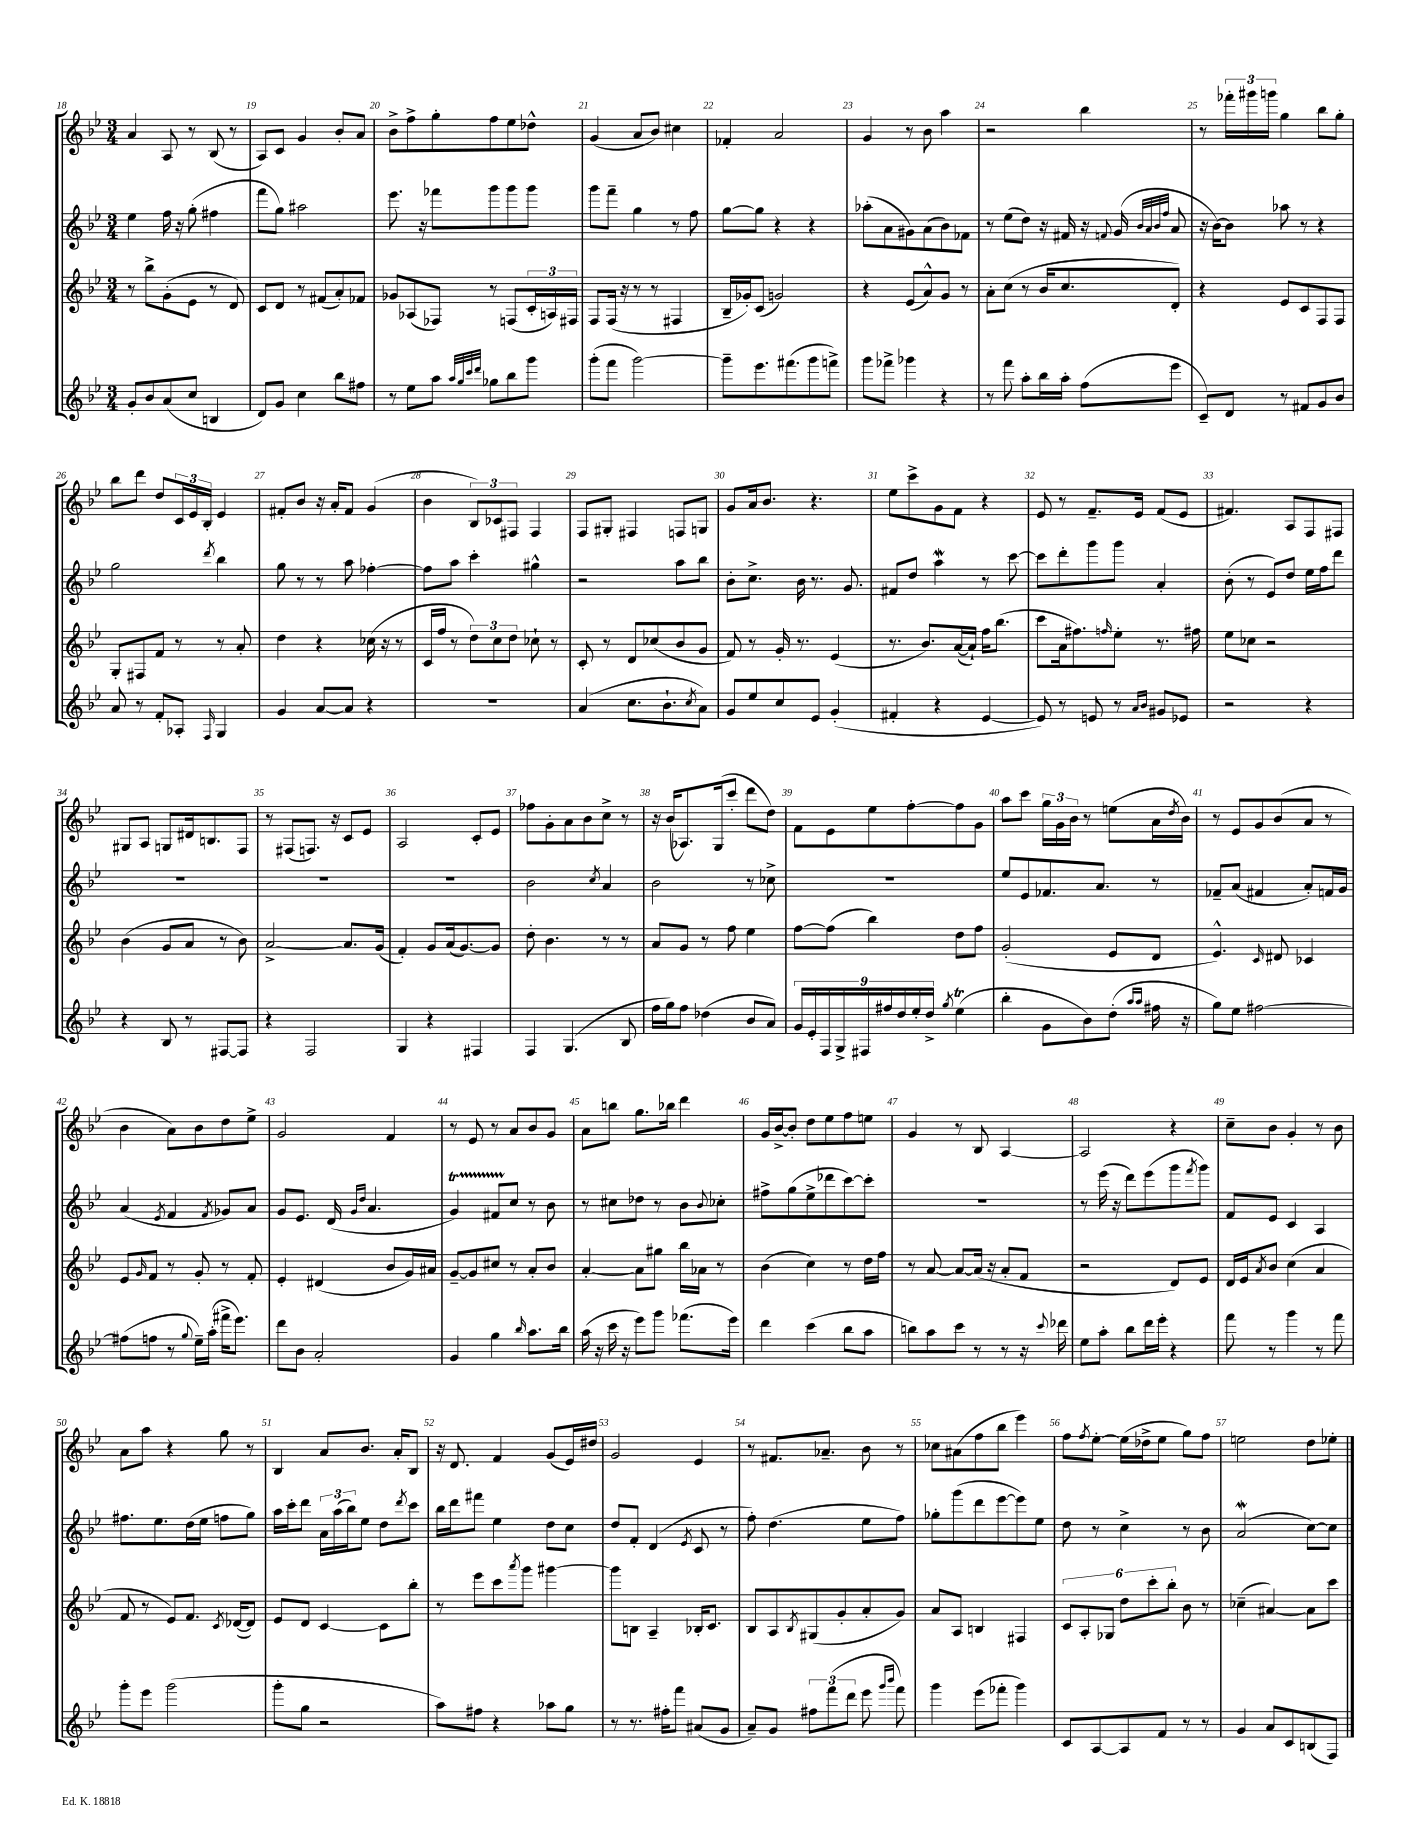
<<
\new StaffGroup <<
\new Staff = "s0" {
    \clef treble \key bes \major \numericTimeSignature \time 3/4
    a'4 a8 r8 bes8( r8 |
    a8) c'8 g'4 bes'8-. a'8 |
    bes'8-> f''8-> g''8-. f''8 ees''8 des''8-^ |
    g'4( a'8 bes'8) cis''4 |
    fes'4-. a'2 |
    g'4 r8 bes'8 a''4 |
    r2 bes''4 |
    r8 \tuplet 3/2 { fes'''16-. gis'''16 g'''16 } g''4 bes''8 g''8-. |
    bes''8 d'''8 d''8 \tuplet 3/2 { c'16 ees'16 bes16-. } ees'4 |
    fis'8-. bes'8 r16 a'16-. fis'8 g'4( |
    bes'4 \tuplet 3/2 { bes8) ces'8 fis8 } fis4 |
    f8 gis8-. fis4 f8 g8 |
    g'8 a'16 bes'8. r4. |
    ees''8 c'''8-> g'8 f'8 r4 |
    ees'8 r8 f'8.-- ees'16 f'8( ees'8 |
    fis'4.) a8 f8 fis8 |
    gis8 a8 g8 dis'16 b8. f8 |
    r8 fis8( f8.) r16 c'8 ees'8 |
    a2 c'8-. ees'8 |
    fes''8 g'8-. a'8 bes'8 c''8-> r8 |
    r16 bes'16( aes8.) g16( c'''8-. d'''8 d''8) |
    f'8 ees'8 ees''8 f''8~-. f''8 g'8 |
    a''8 c'''8 \tuplet 3/2 { g''16 g'16 bes'16 } r8 e''8( a'16 \acciaccatura { d''8 } bes'16) |
    r8 ees'8 g'8 bes'8( a'8 r8 |
    bes'4 a'8) bes'8 d''8 ees''8-> |
    g'2 f'4 |
    r8 ees'8 r8 a'8 bes'8 g'8 |
    a'8 b''8 g''8. bes''16 d'''4 |
    g'16 bes'16~-> bes'8-. d''8 ees''8 f''8 e''8 |
    g'4 r8 bes8 a4~ |
    a2 r4 |
    c''8-- bes'8 g'4-. r8 bes'8 |
    a'8 a''8 r4 g''8 r8 |
    bes4 a'8 bes'8. a'16-. bes8 |
    r16 d'8. f'4 g'8( ees'16) dis''16 |
    g'2 ees'4 |
    r8 fis'8. aes'8.-- bes'8 r8 |
    ces''8 ais'8( f''8 bes''8 ees'''4) |
    f''8 \acciaccatura { f''8 } ees''8~-. ees''16( des''16-> ees''8 g''8) f''8 |
    e''2 d''8 ees''8-. \bar "|." |
}
\new Staff = "s1" {
    \clef treble \key bes \major \numericTimeSignature \time 3/4
    ees''4 f''16 r16 g''8-.( fis''4 |
    f'''8 g''8) ais''2 |
    ees'''8. r16 fes'''8 g'''8 g'''8 g'''8 |
    g'''8 f'''8-- g''4 r8 f''8 |
    g''8~ g''8 r4 r4 |
    aes''8-.( a'8 gis'8) a'8( bes'8) fes'8 |
    r8 ees''8( d''8) r16 fis'16 r16 \appoggiatura { f'8 } g'16( \grace { bes'32 a'32 bes'32 f''32 } a'8 |
    r16 bes'16~) bes'8 aes''8 r8 r4 |
    g''2 \acciaccatura { d'''8 } bes''4 |
    g''8 r8 r8 a''8 fes''4~-. |
    fes''8 a''8 c'''4-. gis''4-^ |
    r2 a''8 bes''8 |
    bes'8-. c''8.-> bes'16 r8. g'8. |
    fis'8 d''8 a''4\mordent r8 c'''8~ |
    c'''8 d'''8-. g'''8 g'''8 a'4-. |
    bes'8-.( r8 ees'8) d''8 ees''16 f''16 d'''8 |
    R2. |
    R2. |
    R2. |
    bes'2 \acciaccatura { c''8 } a'4 |
    bes'2 r8 ces''8-> |
    R2. |
    ees''8 ees'8 fes'8. a'8. r8 |
    fes'8-- a'8( fis'4 a'8-.) f'16 g'16 |
    a'4( \acciaccatura { ees'8 } f'4 \acciaccatura { f'8 } ges'8) a'8 |
    g'8 ees'8. d'16( \grace { g'16 d''16 } a'4. |
    g'4\startTrillSpan) fis'8 c''8\stopTrillSpan r8 bes'8 |
    r8 cis''8 des''8 r8 bes'8 \appoggiatura { bes'8 } ces''8-. |
    fis''8-> g''8( ees''8-> des'''8 c'''8~) c'''8-. |
    R2. |
    r8 ees'''16( r16 d'''8) ees'''8( g'''8 \acciaccatura { f'''8 } g'''8) |
    f'8 ees'8 c'4 a4 |
    fis''8. ees''8. d''16( ees''16 f''8 g''8) |
    a''16 c'''16-. d'''8 \tuplet 3/2 { a'16 a''16( bes''16) } ees''8 d''8 \acciaccatura { d'''8 } c'''8 |
    bes''16 d'''16 fis'''8 ees''4 d''8 c''8 |
    d''8 f'8-. d'4( \acciaccatura { ees'8 } c'8 r8 |
    f''8-.) d''4.( ees''8 f''8) |
    ges''8-. g'''8( d'''8 ees'''8~ ees'''8) ees''8 |
    d''8 r8 c''4-> r8 bes'8 |
    a'2\mordent( c''8~) c''8 \bar "|." |
}
\new Staff = "s2" {
    \clef treble \key bes \major \numericTimeSignature \time 3/4
    r8 bes''8-> g'8-.( ees'8 r8 d'8) |
    c'8 d'8 r8 fis'8( a'8-.) fes'8 |
    ges'8 aes8( fes8) r8 f8( \tuplet 3/2 { c'16-. a16) fis16 } |
    f8 f16( r16 r8 r8 fis4 |
    bes16-- ges'16-.) c'8( g'2) |
    r4 ees'8( a'8-^) g'8 r8 |
    a'8-. c''8( r8 bes'16 c''8. d'8-.) |
    r4 ees'8 c'8 f8 f8 |
    g8-. fis8 f'8 r8 r8 a'8-. |
    d''4 r4 ces''16( r16 r8 |
    c'16 f''16 r8 \tuplet 3/2 { d''8) c''8 d''8 } ces''8-! r8 |
    c'8-. r8 d'8 ces''8( bes'8 g'8 |
    f'8) r8 g'16-. r8. ees'4( |
    r8. bes'8.) a'16~( a'16-!) f''16 bes''8.( |
    c'''8 a'16 fis''8.) \grace { f''16 } ees''8-. r8. fis''16 |
    ees''8 ces''8 r2 |
    bes'4( g'8 a'8 r8 bes'8) |
    a'2~-> a'8. g'16( |
    f'4-.) g'8 a'16( g'8.~) g'8 |
    d''8-. bes'4. r8 r8 |
    a'8 g'8 r8 f''8 ees''4 |
    f''8~ f''8( bes''4) d''8 f''8 |
    g'2-.( ees'8 d'8 |
    ees'4.-^) \grace { c'16 } dis'8 ces'4 |
    ees'8 \grace { g'16 } f'8 r8 g'8-. r8 f'8-. |
    ees'4-. dis'4( bes'8 g'16) ais'16 |
    g'8~-- g'8 cis''8 r8 a'8-. bes'8 |
    a'4~-. a'8 gis''8 bes''16 aes'16 r8 |
    bes'4( c''4) r8 d''16 f''16 |
    r8 a'8~ a'8~ a'16( r16 a'8-. f'8 |
    r2 d'8) ees'8 |
    d'16 ees'16 \acciaccatura { a'8 } bes'8 c''4( a'4 |
    f'8 r8 ees'8) f'8. \acciaccatura { c'8 } des'16~( des'8) |
    ees'8 d'8 c'4~ c'8 bes''8-. |
    r8 ees'''8 c'''8 \acciaccatura { a'''8 } g'''8 gis'''4~ |
    gis'''8 b8 a4-- bes16-. c'8. |
    bes8 a8 \acciaccatura { bes8 } gis8( g'8-. a'8-. g'8) |
    a'8 a8 b4 fis4 |
    \tuplet 6/4 { c'8 a8-. ges8 d''8 c'''8-. bes''8-. } bes'8 r8 |
    ces''4--( ais'4~) ais'8 c'''8 \bar "|." |
}
\new Staff = "s3" {
    \clef treble \key bes \major \numericTimeSignature \time 3/4
    g'8-. bes'8 a'8( c''8 b4 |
    d'8) g'8 c''4 bes''8 fis''8 |
    r8 ees''8 a''8 \grace { a''32 g''32 c'''32 d'''32 } ges''8 bes''8 g'''8 |
    g'''8-.( f'''8 g'''2~) |
    g'''8-- ees'''8. fis'''8.( g'''8 f'''8->) |
    g'''8 fes'''8-> ges'''4 r4 |
    r8 f'''8 a''8-. bes''16 a''16-. f''8( ees'''8 |
    c'8--) d'8 r8 fis'8 g'8 bes'8 |
    a'8 r8 f'8-. aes8-. \grace { f16 } g4 |
    g'4 a'8~ a'8 r4 |
    R2. |
    a'4( c''8. bes'8.-! \acciaccatura { c''8 } a'8) |
    g'8 ees''8 c''8 ees'8 g'4-.( |
    fis'4-. r4 ees'4~ |
    ees'8) r8 e'8 r8 \grace { a'16 bes'16 } gis'8 ees'8 |
    r2 r4 |
    r4 bes8 r8 fis8~ fis8 |
    r4 f2 |
    g4 r4 fis4 |
    f4 g4.( bes8 |
    f''16 g''16) f''8 des''4( bes'8 a'8) |
    \tuplet 9/8 { g'16 ees'16-. f16 g16-> fis16 fis''16 d''16 ees''16-. d''16-> } \acciaccatura { g''8 } ees''4\trill( |
    bes''4-. g'8 bes'8) d''8-.( \grace { a''16 a''16 } fis''16 r16 |
    g''8) ees''8 fis''2~ |
    fis''8( f''8 r8 \appoggiatura { g''8 } ees''16--) a''16-.( fis'''16-> ees'''8.) |
    d'''8 bes'8 a'2-. |
    g'4 g''4 \grace { bes''16 } a''8. bes''16 |
    a''16( r16 c'''16 r16 ees'''8) g'''8 fes'''8.( ees'''16) |
    d'''4 c'''4( bes''8 a''8 |
    b''8) a''8 c'''8 r8 r8 r16 \appoggiatura { c'''8 } des'''16 |
    ees''8 a''8-. bes''8 d'''16 ees'''16-. r4 |
    f'''8 r8 g'''4 r8 f'''8 |
    g'''8-. ees'''8 g'''2( |
    g'''8-. g''8 r2 |
    a''8) fis''8 r4 aes''8 g''8 |
    r8 r8. fis''16-. f'''8 ais'8( g'8 |
    a'8--) g'8 \tuplet 3/2 { fis''8 f'''8( d'''8 } ees'''8 \grace { g'''16 bes'''16 } f'''8) |
    g'''4 ees'''8( fes'''8-. g'''4) |
    c'8 a8~ a8 f'8 r8 r8 |
    g'4 a'8 c'8 b8( f8) \bar "|." |
}
>>
>>
\layout { \context { \Score currentBarNumber = #18 \override BarNumber.break-visibility = ##(#f #t #t) barNumberVisibility = #all-bar-numbers-visible } }
